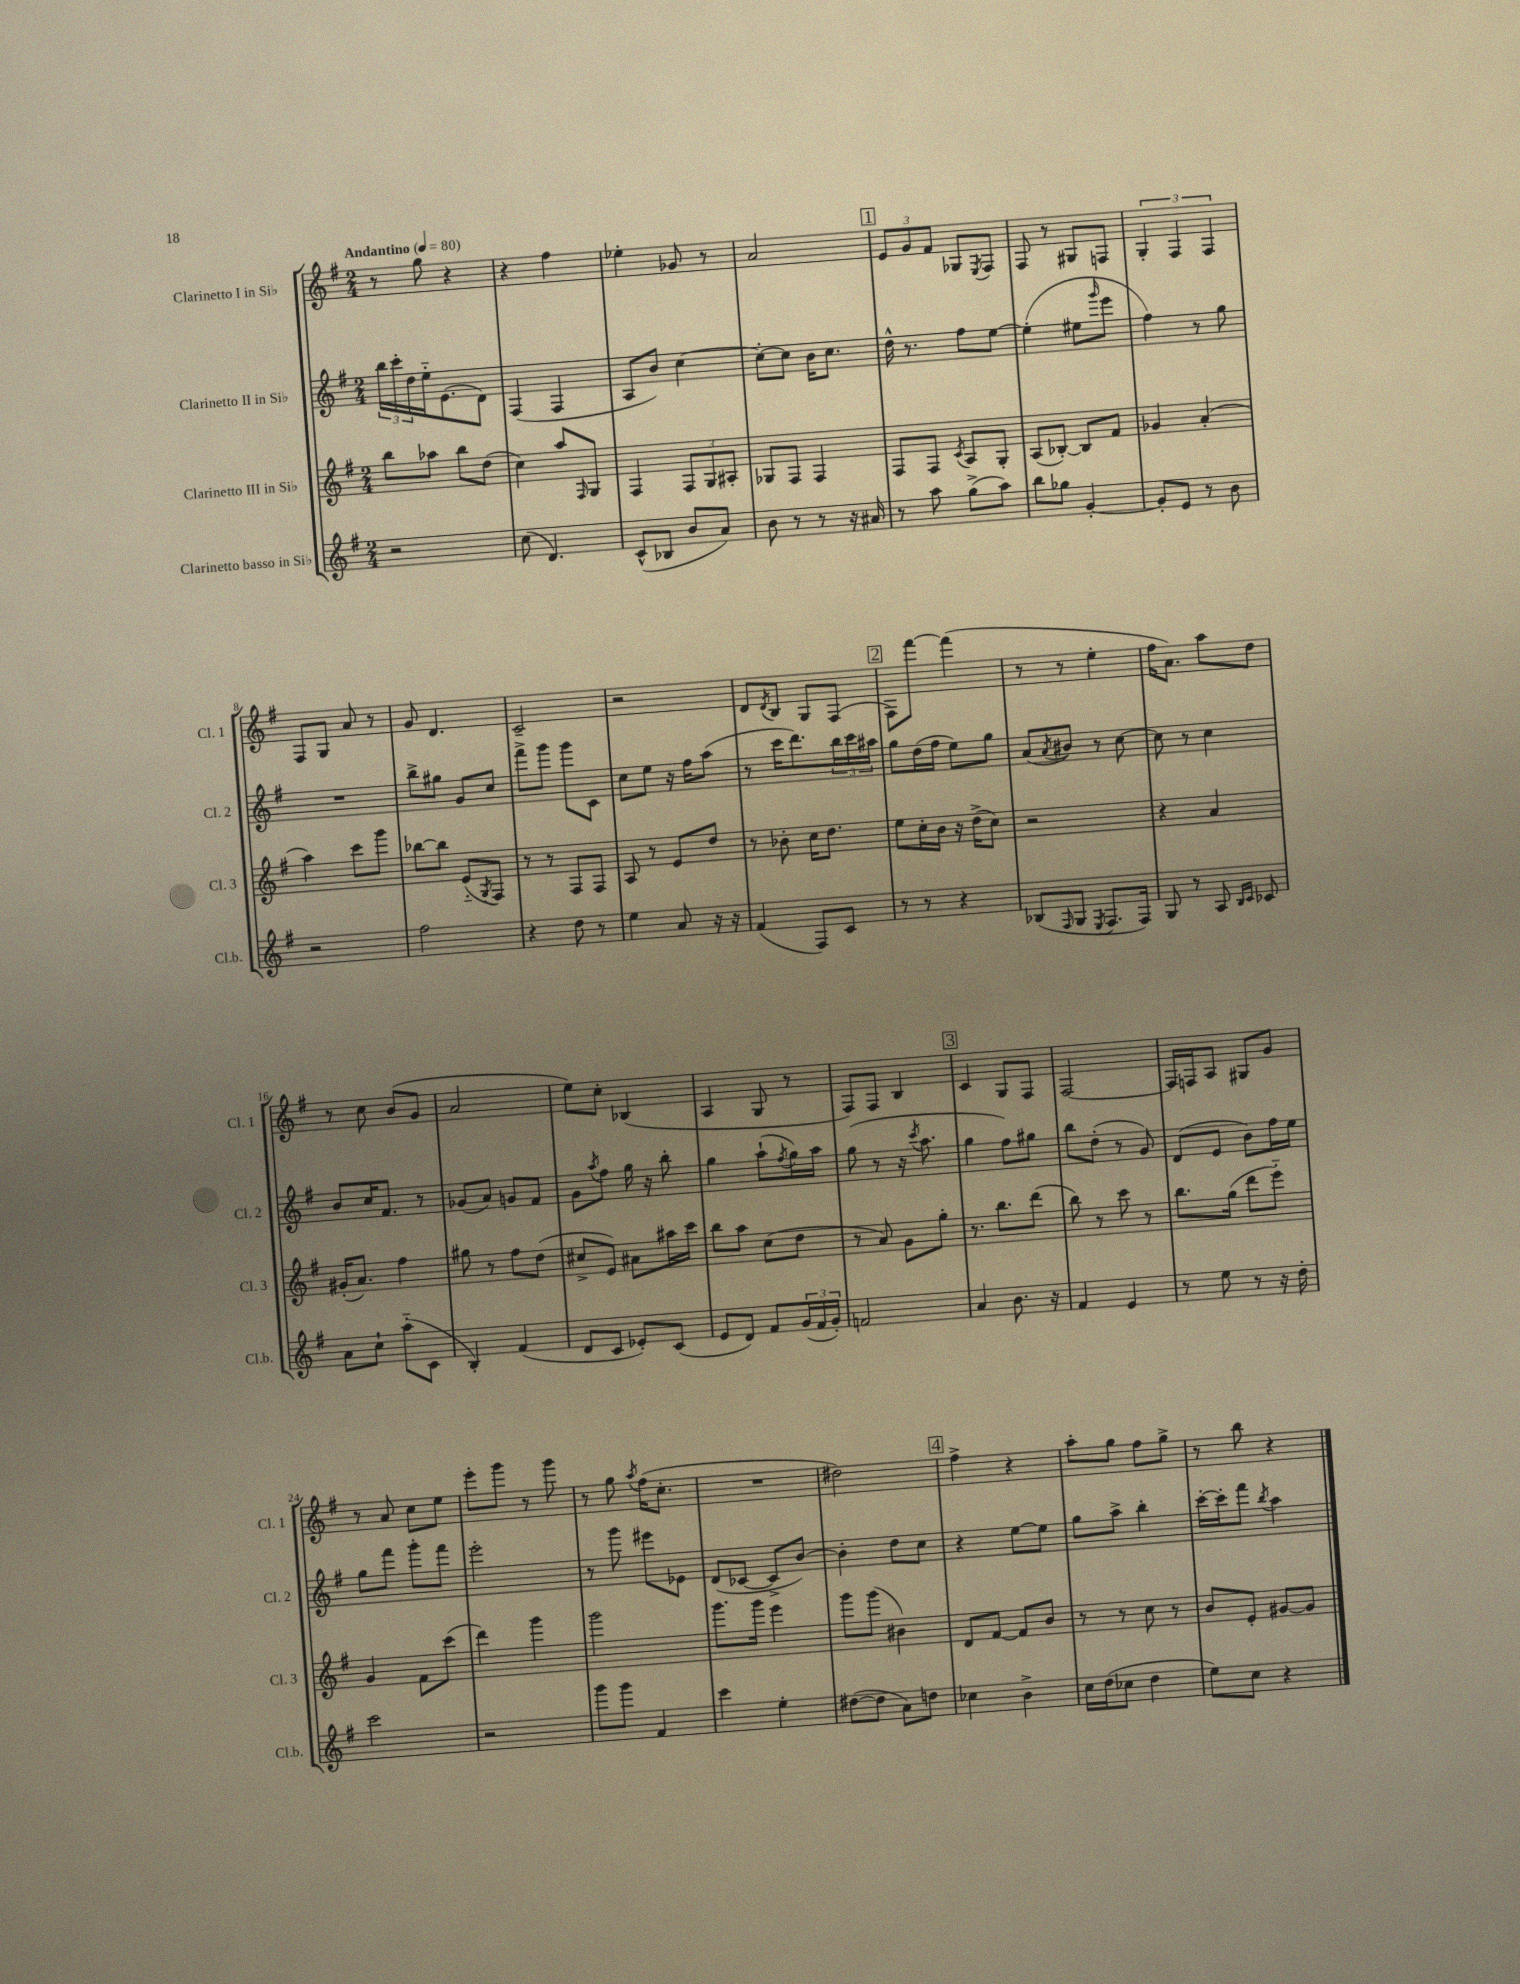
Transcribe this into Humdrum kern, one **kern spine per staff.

**kern	**kern	**kern	**kern
*part4	*part3	*part2	*part1
*staff4	*staff3	*staff2	*staff1
*I"Clarinetto basso in Si♭	*I"Clarinetto III in Si♭	*I"Clarinetto II in Si♭	*I"Clarinetto I in Si♭
*I'Cl.b.	*I'Cl. 3	*I'Cl. 2	*I'Cl. 1
*clefG2	*clefG2	*clefG2	*clefG2
*k[f#]	*k[f#]	*k[f#]	*k[f#]
*M2/4	*M2/4	*M2/4	*M2/4
*MM80	*MM80	*MM80	*MM80
=1	=1	=1	=1
!	!	!	!LO:TX:a:B:t=Andantino
2r	8bb\L	24bb\LL	8r
.	.	24ccc'\	.
.	.	24dd\	.
.	8aa-X\J	16ee\J	8gg\
.	.	(8.e\	.
.	8bb\L	.	4r
.	(8dd\J	8d\J)	.
=2	=2	=2	=2
(8cc\	4cc\)	(4F#/	4r
4.d/)	.	.	.
.	8aa/L	4F#/	4ff#\
.	16qqF#/	.	.
.	8G/J	.	.
=3	=3	=3	=3
(8c^^/L	4F#/	8A/L	4ee-X'\
8B-X/J	.	8b/J)	.
8b/L	12F#/L	[4cc\	8g-X/
.	12G/	.	.
8a/J)	.	.	8r
.	12A#X'/J	.	.
=4	=4	=4	=4
8b\	8G-X/L	8cc'\L_	2a/
8r	8F#/J	8cc\J]	.
8r	4F#/	16b\KL	.
.	.	8.cc\J	.
16r	.	.	.
16a#X/	.	.	.
!!LO:REH:place=s1:t=1
=5	=5	=5	=5
8r	8F#/L	16dd^^\	12e/L
.	.	8.r	.
.	.	.	12g/
8aa\	8F#/J	.	.
.	.	.	12f#/J
.	8qc/	.	.
(8gg^\L	8A/L	8ff#\L	8G-X/L
.	.	.	8qE/
8aa\J)	8G'/J	[8ee\J	8F#/J
=6	=6	=6	=6
8bb\L	(8A/L	(4ee'\]	8F#/
8gg-X\J	[8B-X'/J)	.	8r
[4g'/	8B-/L]	8ee#X\L	8G#X/L
.	.	16qqggg/	.
.	8f#/J	8eee\J	8Fn/J
=7	=7	=7	=7
8g'/L]	4g-X/	4ff#\)	6G'/
8e/J	.	.	.
.	.	.	6F#/
8r	(4a'/	8r	.
.	.	.	6F#/
8b\	.	8gg\	.
!!LO:LB:g=z
=8	=8	=8	=8
2r	4aa\)	2r	8F#/L
.	.	.	8G/J
.	8ccc\L	.	8a/
.	8ggg\J	.	8r
=9	=9	=9	=9
2ff#\	[8bb-X\L	8bb^\L	8g/
.	8bb-\J]	8gg#X\J	4.d/
.	(8e/L	8g/L	.
.	8qG/	.	.
.	8F#/J)	8cc/J	.
=10	=10	=10	=10
4r	8r	8fff#^\L	2c~/
.	8r	8ggg\J	.
8dd\	8F#/L	8ggg\L	.
8r	8F#/J	8c\J	.
=11	=11	=11	=11
4ee\	8A/	8cc\L	2r
.	8r	8ee\J	.
8a/	8e/L	16r	.
.	.	16ff#\KL	.
16r	8dd/J	(8aa\J	.
16r	.	.	.
=12	=12	=12	=12
(4f#/	8r	8r	8d/L
.	.	.	8qd/
.	8b-X'\	16ccc\KL	8B/J
.	.	8.ddd\)	.
8F#/L)	16cc\KL	.	8G/L
.	8.dd\J	.	.
8c/J	.	24bb\L	(8F#/J
.	.	24ccc\	.
.	.	24aa#X\JJ	.
!!LO:REH:place=s1:t=2
=13	=13	=13	=13
8r	8ee\L	8gg\L	8F#\L)
8r	16cc'\L	(16dd\L	[8fff#\J
.	16b\JJ	16ff#\JJ	.
4r	16r	8ee\L)	(4fff#\]
.	(16dd^\KL	.	.
.	8cc\J)	8gg\J	.
=14	=14	=14	=14
(8B-X/L	2r	(8a/L	8r
16qqF#/	.	8qa/	.
8G/J	.	8b#X/J)	8r
8qE/	.	.	.
8.F#/L	.	8r	4ee'\
.	.	[8cc\	.
16F#/Jk)	.	.	.
=15	=15	=15	=15
8G/	4r	8cc\]	16ff#\KL
.	.	.	8.a\J)
8r	.	8r	.
8A/	4a/	4cc\	8aa\L
16qqB/LL	.	.	.
16qqc/JJ	.	.	.
8c-X/	.	.	8dd\J
!!LO:LB:g=z
=16	=16	=16	=16
8a\L	(16g#X'/KL	8b/L	8r
.	8.a/J)	.	.
8cc`\J	.	16cc/K	8cc\
.	.	8.f#/J	.
(8aa\L	4ff#\	.	(8b/L
8c\J	.	8r	8g/J
=17	=17	=17	=17
4B'/)	8gg#X\	(8g-X/L	2a/
.	8r	8a/J)	.
(4f#/	8ff#\L	8gn/L	.
.	(8dd\J	8f#/J	.
=18	=18	=18	=18
8d/L	8cc#X^/L	8g\L	8ee\L)
.	.	8qaa/	.
8c/J	8e/J)	8ff#\J	8cc'\J
8e-X'/L)	8a#X\L	16gg\	(4B-X/
.	.	16r	.
(8c/J	16aa#X\L	8bb'\	.
.	16ccc\JJ	.	.
=19	=19	=19	=19
8e/L	8bb\L	4gg\	4A/
8d/J)	8aa\J	.	.
8f#/L	(8cc\L	(8aa`\L	8G/
.	.	8qff#/	.
(24g/L	8dd\J	16gg\L)	8r
24f#/	.	.	.
.	.	16aa\JJ	.
24g'/JJ)	.	.	.
=20	=20	=20	=20
2fn/	8r	(8gg\	8F#/L)
.	8a/)	8r	8F#/J
.	8g\L	16r	4B/
.	.	8qccc/	.
.	.	8.aa\	.
.	8gg'\J	.	.
!!LO:REH:place=s1:t=3
=21	=21	=21	=21
4a/	8.r	4gg\	4c/
.	8.bb\L	.	.
8.b\	.	8ff#\L)	8G/L
.	(8ddd\J	8gg#X\J	8F#/J
16r	.	.	.
=22	=22	=22	=22
4f#/	8bb\)	8bb\L	[2F#/
.	8r	(8dd'\J	.
4e/	8ccc\	8r	.
.	8r	8g/)	.
=23	=23	=23	=23
8r	8.bb\L	(8d/L	16F#/LL]
.	.	.	16Fn/J
8ee\	.	8e/J	8A/J
.	(16gg\Jk	.	.
8r	8ddd\L	8b\L)	8G#X/L
16r	8eee\J)	16ff#\L	8g/J
16dd'\	.	16ee\JJ	.
!!LO:LB:g=z
=24	=24	=24	=24
2ccc\	4g/	8gg\L	8r
.	.	8fff#\J	8a/
.	8f#\L	8ggg'\L	8cc\L
.	(8ccc\J	8fff#\J	8ee\J
=25	=25	=25	=25
2r	4ddd\)	2eee'\	8eee'\L
.	.	.	8ggg\J
.	4ggg\	.	8r
.	.	.	8ggg\
=26	=26	=26	=26
8ggg\L	2ggg\	8r	8r
8ggg\J	.	8ggg\	8gg\
.	.	.	8qaa/
4f#/	.	8eee#X\L	(16ff#\KL
.	.	.	8.cc'\J
.	.	8e-X\J	.
=27	=27	=27	=27
4ccc\	8.ggg\L	(8d/L	2r
.	.	[8c-X/J	.
.	16ggg\Jk	.	.
4ee'\	4eee\	8c-^/L]	.
.	.	[8b/J)	.
=28	=28	=28	=28
([8dd#X\L	8ggg\L	4b'\]	2dd#X\)
8dd#\J]	(8ggg\J	.	.
8a\L)	4b#X\)	8dd\L	.
8ddn\J	.	8cc\J	.
!!LO:REH:place=s1:t=4
=29	=29	=29	=29
4cc-X\	8d/L	4r	4ff#^\
.	[8f#/J	.	.
4b^\	8f#/L]	[8ee\L	4r
.	8b/J	8ee\J]	.
=30	=30	=30	=30
16cc\LL	8r	8gg\L	8aa'\L
(16dd\J	.	.	.
8cc-X\J	8r	8aa^\J	8gg\J
4dd\	8cc\	4bb'\	8ff#\L
.	8r	.	8gg^\J
=31	=31	=31	=31
8ee\L)	8b/L	[16ccc'\LL	8r
.	.	16ccc'\J]	.
8cc\J	8e'/J	8fff#\J	8bb\
.	.	8qbb/	.
4r	[8g#X/L	4aa\	4r
.	8g#/J]	.	.
==	==	==	==
*-	*-	*-	*-
